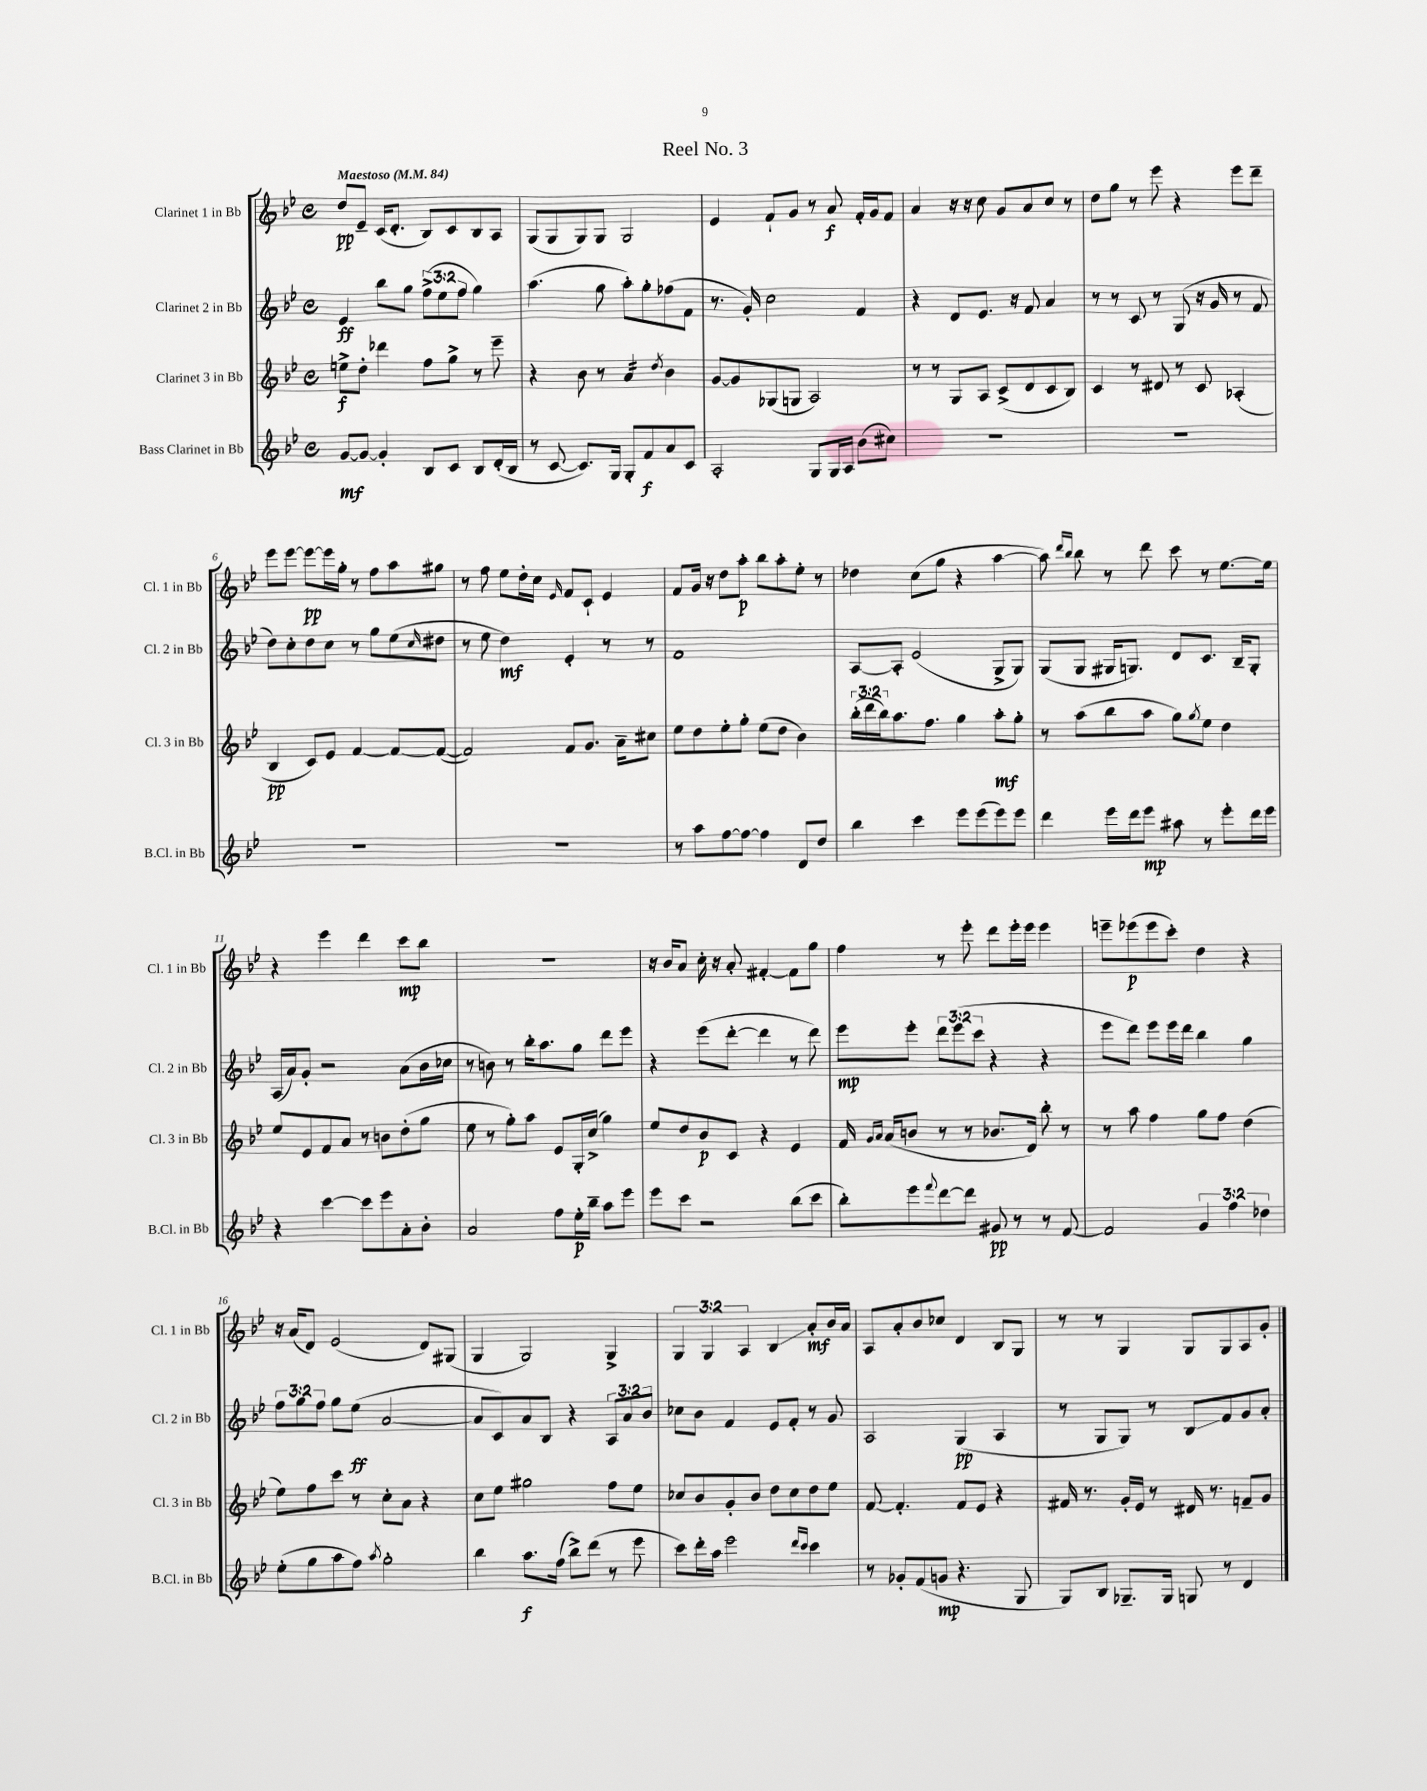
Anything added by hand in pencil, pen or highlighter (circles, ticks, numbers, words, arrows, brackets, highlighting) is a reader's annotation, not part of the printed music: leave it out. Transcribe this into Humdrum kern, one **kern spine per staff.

**kern	**kern	**kern	**kern
*staff4	*staff3	*staff2	*staff1
*clefG2	*clefG2	*clefG2	*clefG2
*k[b-e-]	*k[b-e-]	*k[b-e-]	*k[b-e-]
*M4/4	*M4/4	*M4/4	*M4/4
*met(c)	*met(c)	*met(c)	*met(c)
*MM84	*MM84	*MM84	*MM84
[8g	8ee^	4e-	8dd
8g_	8dd'	.	8e-~
4g']	4ddd-	8bb-	(16c
.	.	.	8.d'
.	.	8gg	.
8B-	8ff	(12ff^	8B-)
.	.	12ee-	.
8c	8gg^	.	8c
.	.	12ff	.
8B-	8r	4gg)	8B-
(16d'	8eee-~	.	8A
16B-	.	.	.
=	=	=	=
8r	4r	(4.aa	(8G
[8c	.	.	8G
8.c])	8b-	.	8G)
.	8r	8gg	8G
16G	.	.	.
8G'	4a	8aa')	2G
8f	.	8gg'	.
.	8qdd	.	.
8a	4b-	(8ff-	.
8c	.	8f	.
=	=	=	=
2A'	[8g	8.r	4e-
.	8g]	.	.
.	.	16g')	.
.	(8G-	2cc	8f`
.	8G	.	8g
8G	2A)	.	8r
16G	.	.	8a
16A	.	.	.
(8b-	.	4f	16f'
.	.	.	16g
8cc#)	.	.	8f
=	=	=	=
1r	8r	4r	4a
.	8r	.	.
.	8G	8d	16r
.	.	.	16r
.	8A	8.e-	8cc
.	(8c^	.	8g
.	.	16r	.
.	8d	8f	8a
.	8c	4a	8cc
.	8B-)	.	8r
=	=	=	=
1r	4c	8r	8dd
.	.	8r	8gg
.	8r	8c	8r
.	8d#	8r	8eee-
.	8r	(8G	4r
.	8c	16r	.
.	.	16g	.
.	(4A-'	8r	8eee-
.	.	8f	8ddd~
=	=	=	=
1r	4B-	8dd)	8eee-
.	.	8cc'	[8eee-
.	8c)	8dd	8eee-_
.	8e-	8cc	16eee-]
.	.	.	16gg'
.	[4f	8r	8r
.	.	8gg	8ff
.	8f_	(8ee-	8aa
.	.	16qqcc	.
.	(8f_	8dd#	8gg#
=	=	=	=
1r	2f])	8r	8r
.	.	8ee-	8ff
.	.	4dd)	8ee-
.	.	.	16dd'
.	.	.	16cc
.	.	.	16qqe-
.	8f	4e-'	8f
.	8.g	.	8c`
.	.	8r	4e-
.	16a~	.	.
.	8cc#	8r	.
=	=	=	=
8r	8ee-	1f	8f
8aa	8dd	.	16g
.	.	.	16r
[8ff	8ee-'	.	8dd
8ff_	8gg'	.	8aa'
4ff]	(8ee-	.	8bb-
.	8dd	.	8aa'
8d	4b-)	.	8ee-'
8dd	.	.	8r
=	=	=	=
4bb-	(24bb-'	[8A	4dd-
.	24ddd	.	.
.	24bb-)	.	.
.	8.aa	8A']	.
4ccc	.	(2e-	(8cc
.	8.ff	.	.
.	.	.	8gg
8eee-	4gg	.	4r
(8eee-	.	.	.
8eee-)	8aa'	8G^	[4aa
8eee-	8gg'	8G)	.
=	=	=	=
4ddd	8r	(8G	8aa])
.	.	.	16qqddd
.	.	.	16qqbb-
.	(8aa	8G	8bb-
16eee-	8bb-	16G#	8r
16ddd	.	8.G)	.
8eee-	8aa	.	8ddd
8aa#	8gg)	8d	8ccc
.	8qgg	.	.
8r	8ee-	8.c	8r
8eee-'	4dd	.	[8.ee-
.	.	16B-~	.
16ddd	.	8G'	.
16eee-	.	.	16ee-]
=	=	=	=
4r	8ee-	(16A	4r
.	.	16a)	.
.	8e-	8g'	.
[4ccc	8f	2r	4eee-
.	8a	.	.
8ccc]	8r	.	4ddd
8eee-	8b	.	.
8a'	(8dd'	(8a	8ccc
8b-'	8gg	16b-	8bb-
.	.	16cc-	.
=	=	=	=
2a	8ee-	8r	1r
.	8r	8b)	.
.	8gg')	8r	.
.	8aa	16bb-'	.
.	.	8.aa	.
8ff	8e-	.	.
16ee-'	16G'	8gg	.
16bb-~	(16cc^	.	.
8aa	4gg)	8ddd	.
8eee-	.	8eee-	.
=	=	=	=
8eee-	8ee-	4r	16r
.	.	.	16b-
8ccc	8dd	.	8a
2r	8b-	(8eee-	16cc'
.	.	.	16r
.	8c	[8ddd'	8a'
.	4r	4ddd]	[4f#'
(8bb-	4e-	8r	8f#]
8ccc	.	8ddd)	8gg
=	=	=	=
8bb-')	16f	8eee-	4ff
.	16qqg	.	.
.	16qqa	.	.
.	(16a	.	.
8eee-	8b	8eee-'	.
8qqfff	.	.	.
[8ddd	8r	12ddd	8r
.	.	(12eee-	.
8ddd]	8r	.	8eee-'
.	.	12ccc	.
8g#	8.b-	4r	8ddd
8r	.	.	16eee-'
.	16d)	.	16eee-
8r	8bb-'	4r	4eee-
[8f	8r	.	.
=	=	=	=
2f]	8r	8eee-	8eee~
.	8aa	8ddd)	(8eee-
.	4ff	8eee-	8eee-
.	.	16eee-	8ccc')
.	.	16ddd	.
6g	8gg	4bb-	4dd
.	8ff	.	.
6ff	.	.	.
.	(4dd	4gg	4r
6dd-	.	.	.
=	=	=	=
(8ee-'	8ee-)	12ff	16r
.	.	.	(16a
.	.	12gg	.
8gg	8ff	.	8d)
.	.	12ff	.
8aa	8ccc	8gg	(2e-
8ff)	8r	(8ee-	.
8qaa	.	.	.
2gg'	8cc'	[2a	.
.	8a	.	.
.	4r	.	8d)
.	.	.	(8G#
=	=	=	=
4bb-	8cc	8a]	4G
.	8ee-	8c)	.
8.aa	2gg#	8a	2G)
.	.	8B-	.
(16ff	.	.	.
8bb-^)	.	4r	.
(8ddd	.	.	.
8r	8ff	12A	4G^
.	.	12a	.
8eee-	8ee-	.	.
.	.	12b-	.
=	=	=	=
8ccc)	8cc-	8cc-	6G
16ddd'	8b-	8b-	.
.	.	.	6G
16aa	.	.	.
2eee-	8g'	4f	.
.	.	.	6A
.	8b-	.	.
.	8dd	8e-	4B-
.	8cc-	8f'	.
16qqddd	.	.	.
16qqccc	.	.	.
4ccc	8dd	8r	8a'
.	8ee-	8g	16b-
.	.	.	16a
=	=	=	=
8r	[8f	2A	8A
8g-'	4.f']	.	8a'
(8f	.	.	8b-
8g	.	.	8cc-
4.r	8f	(4G	4d
.	8e-	.	.
.	4r	4A	8B-
8G	.	.	8G
=	=	=	=
8G)	16f#	8r	8r
.	8.r	.	.
8B-	.	8G	8r
8.G-~	16g'	8G)	4G
.	16e-	.	.
.	8r	8r	.
16G-	.	.	.
8G	16d#	8B-	8G
.	8.r	.	.
8r	.	8f	8G
4d	8f~	8g	8A
.	8g	8a'	8g'
==	==	==	==
*-	*-	*-	*-
